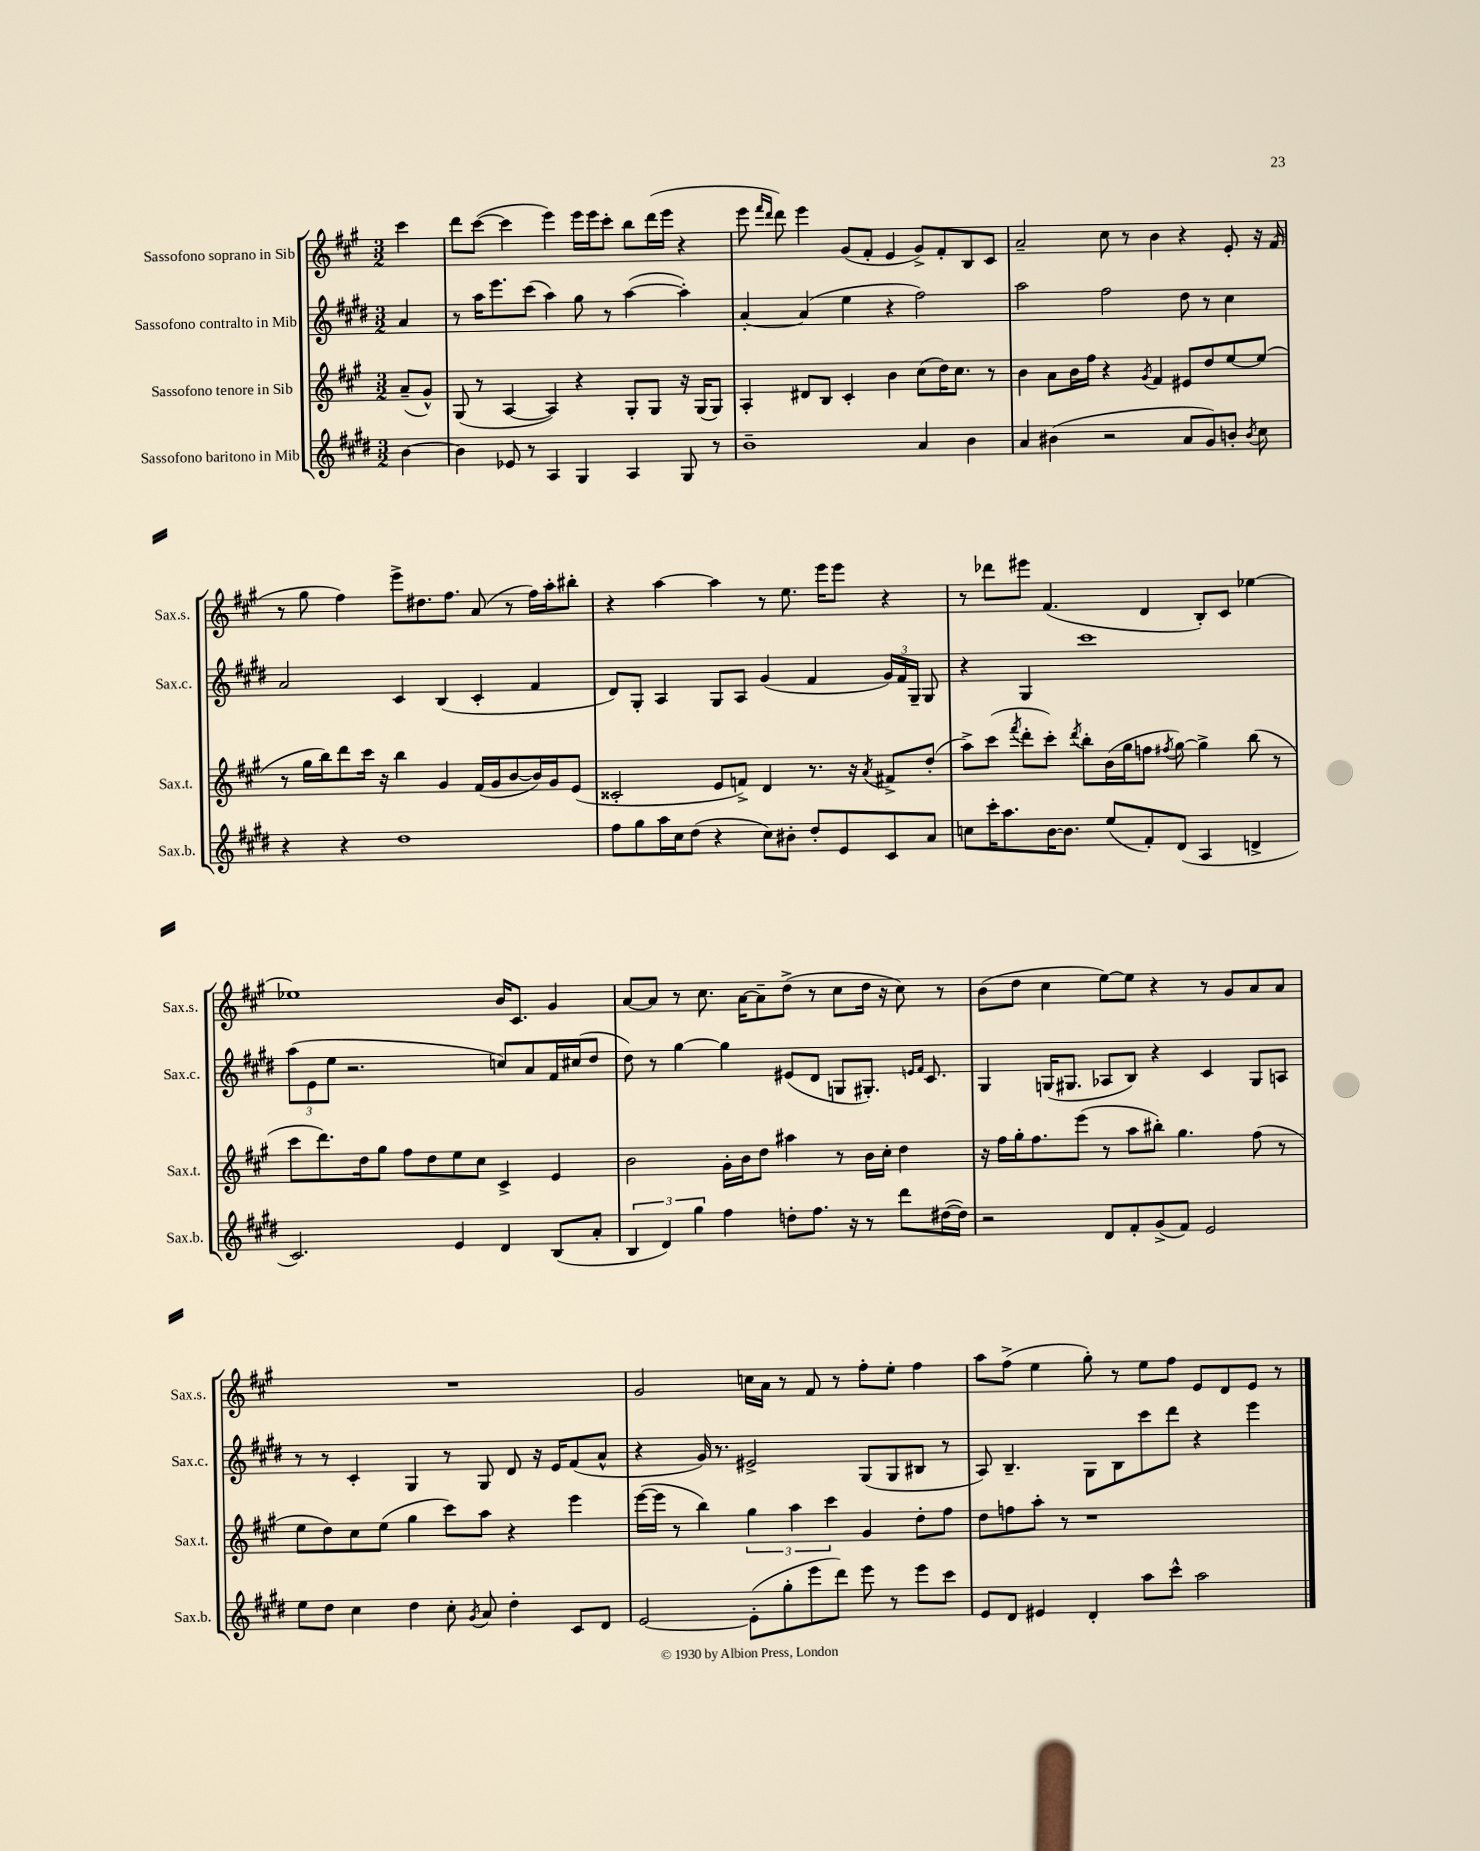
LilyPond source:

<<
\new StaffGroup <<
\new Staff = "s0" \with { instrumentName = "Sassofono soprano in Sib" shortInstrumentName = "Sax.s." } {
    \clef treble \key a \major \numericTimeSignature \time 3/2 \partial 4
    \autoBeamOff cis'''4 |
    d'''8[ cis'''8]~( cis'''4 e'''4) e'''16[ e'''16 cis'''8]-. b''8[ d'''16( e'''16] r4 |
    e'''8 \grace { fis'''16[ d'''16] } d'''8) e'''4 gis'8[( fis'8]-. e'4 gis'8[->) fis'8-. b8 cis'8] |
    a'2-- cis''8 r8 b'4 r4 e'8-. r16 fis'16( |
    r8 gis''8 fis''4) e'''8[-> dis''8. fis''8.] a'8( r8 fis''16[) a''16-. bis''8]-. |
    r4 a''4~ a''4 r8 e''8. e'''16[ e'''8] r4 |
    r8 des'''8[ eis'''8] fis'4.( d'4 b8[-.) cis'8] ees''4~ |
    ees''1 b'16[ cis'8.] gis'4 |
    a'8[~ a'8] r8 cis''8. a'16[~ a'8-- d''8]->( r8 cis''8[ d''16] r16 cis''8) r8 |
    b'8[( d''8] cis''4 e''8[~) e''8] r4 r8 gis'8[ a'8 a'8] |
    R1. |
    gis'2 c''16[ a'16] r8 fis'8 r8 fis''8[-. e''8]-. fis''4 |
    a''8[ fis''8]->( e''4 gis''8-.) r8 e''8[ fis''8] e'8[ d'8 e'8] r8 \bar "|." |
}
\new Staff = "s1" \with { instrumentName = "Sassofono contralto in Mib" shortInstrumentName = "Sax.c." } {
    \clef treble \key e \major \numericTimeSignature \time 3/2 \partial 4
    \autoBeamOff a'4 |
    r8 a''16[ e'''8. cis'''8]( a''4) gis''8 r8 a''4~( a''4-.) |
    a'4~-. a'4( e''4 r4 fis''2) |
    a''2 fis''2 dis''8 r8 cis''4 |
    a'2 cis'4 b4( cis'4-. fis'4 |
    dis'8[) gis8]-. a4 gis8[ a8] gis'4( fis'4 \tuplet 3/2 { gis'16[) fis'16 gis16]-- } gis8 |
    r4 gis4 cis'''1 |
    \tuplet 3/2 { a''8[( e'8 e''8] } r2. c''8[) a'8 fis'16 cis''16( dis''8] |
    dis''8) r8 gis''4~ gis''4 eis'8[( dis'8] g8[ gis8.]-.) \grace { e'16[ fis'16] } cis'8. |
    gis4 g16[( gis8.] aes8[ b8]) r4 cis'4 gis8[ a8] |
    r8 r8 cis'4-. gis4 r8 gis8 dis'8 r16 e'16[ fis'8( a'8]-^ |
    r4 gis'16) r8. eis'2-> gis8[( gis8 bis8] r8 |
    a8) b4.-- gis8[ b8 cis'''8 dis'''8] r4 e'''4 \bar "|." |
}
\new Staff = "s2" \with { instrumentName = "Sassofono tenore in Sib" shortInstrumentName = "Sax.t." } {
    \clef treble \key a \major \numericTimeSignature \time 3/2 \partial 4
    \autoBeamOff a'8[--( gis'8]-^) |
    gis8( r8 a4~ a4) r4 gis8[-. gis8] r16 gis16[( gis8]) |
    a4-. dis'8[ b8] cis'4-. b'4 cis''8[( d''16) cis''8.] r8 |
    b'4 a'8[ b'16 fis''16] r4 \acciaccatura { gis'8 } fis'4 eis'8[ d''8 e''8~ e''8]( |
    r8 gis''16[ b''16) d'''8 cis'''16] r16 b''4 gis'4 fis'16[( gis'16 b'8~ b'16) gis'16 e'8]( |
    cisis'2-. e'8[ f'8]->) d'4 r8. r16 \acciaccatura { a'8 } fis'8[-> d''8]-.( |
    a''8[->) cis'''8]( \acciaccatura { fis'''8 } d'''8[-. cis'''8]-.) \acciaccatura { d'''8 } b''8[-. b'16( gis''16 f''8] \acciaccatura { fis''8 } gis''8~) gis''4-> b''8( r8 |
    cis'''8[ d'''8.) d''16 gis''8] fis''8[ d''8 e''8 cis''8] cis'4-> e'4 |
    b'2 gis'16[-. b'16 d''8] ais''4 r8 b'16[ cis''16]-. d''4 |
    r16 fis''16[ gis''16-. fis''8. e'''8]( r8 a''8[ bis''8]-.) gis''4. fis''8( r8 |
    e''8[ d''8) cis''8 e''8]( gis''4 cis'''8[) a''8] r4 e'''4 |
    e'''16[~( e'''16] r8 b''4) \tuplet 3/2 { gis''4 a''4 cis'''4 } gis'4 d''8[-. fis''8] |
    d''8[ f''8 a''8]-. r8 r1 \bar "|." |
}
\new Staff = "s3" \with { instrumentName = "Sassofono baritono in Mib" shortInstrumentName = "Sax.b." } {
    \clef treble \key e \major \numericTimeSignature \time 3/2 \partial 4
    \autoBeamOff b'4~ |
    b'4 ees'8 r8 a4 gis4 a4 gis8 r8 |
    b'1-- a'4 b'4 |
    a'4 bis'4( r2 a'8[ gis'8) b'8]-. \acciaccatura { b'8 } cis''8 |
    r4 r4 dis''1 |
    fis''8[ gis''8 a''16 cis''16 dis''8]( r4 cis''8[) bis'8]-. dis''8[-. e'8 cis'8 a'8] |
    c''8[ cis'''16-. a''8. b'16~ b'8.] e''8[( fis'8-.) dis'8]( a4 d'4-> |
    cis'2.) e'4 dis'4 b8[( a'8]-. |
    \tuplet 3/2 { b4 dis'4) gis''4 } fis''4 d''8[-. fis''8.] r16 r8 dis'''8[ dis''16~( dis''16]) |
    r2 dis'8[ fis'8-. gis'8->( fis'8]) e'2 |
    e''8[ dis''8] cis''4 dis''4 cis''8-. \acciaccatura { gis'8 } a'8 dis''4-. cis'8[ dis'8] |
    e'2~ e'8[-.( gis''8-. e'''8 dis'''8]) e'''8 r8 e'''8[ cis'''8] |
    e'8[ dis'8] eis'4 dis'4-. a''8[ cis'''8]-^ a''2 \bar "|." |
}
>>
>>
\layout { \context { \Score \remove "Bar_number_engraver" } }
